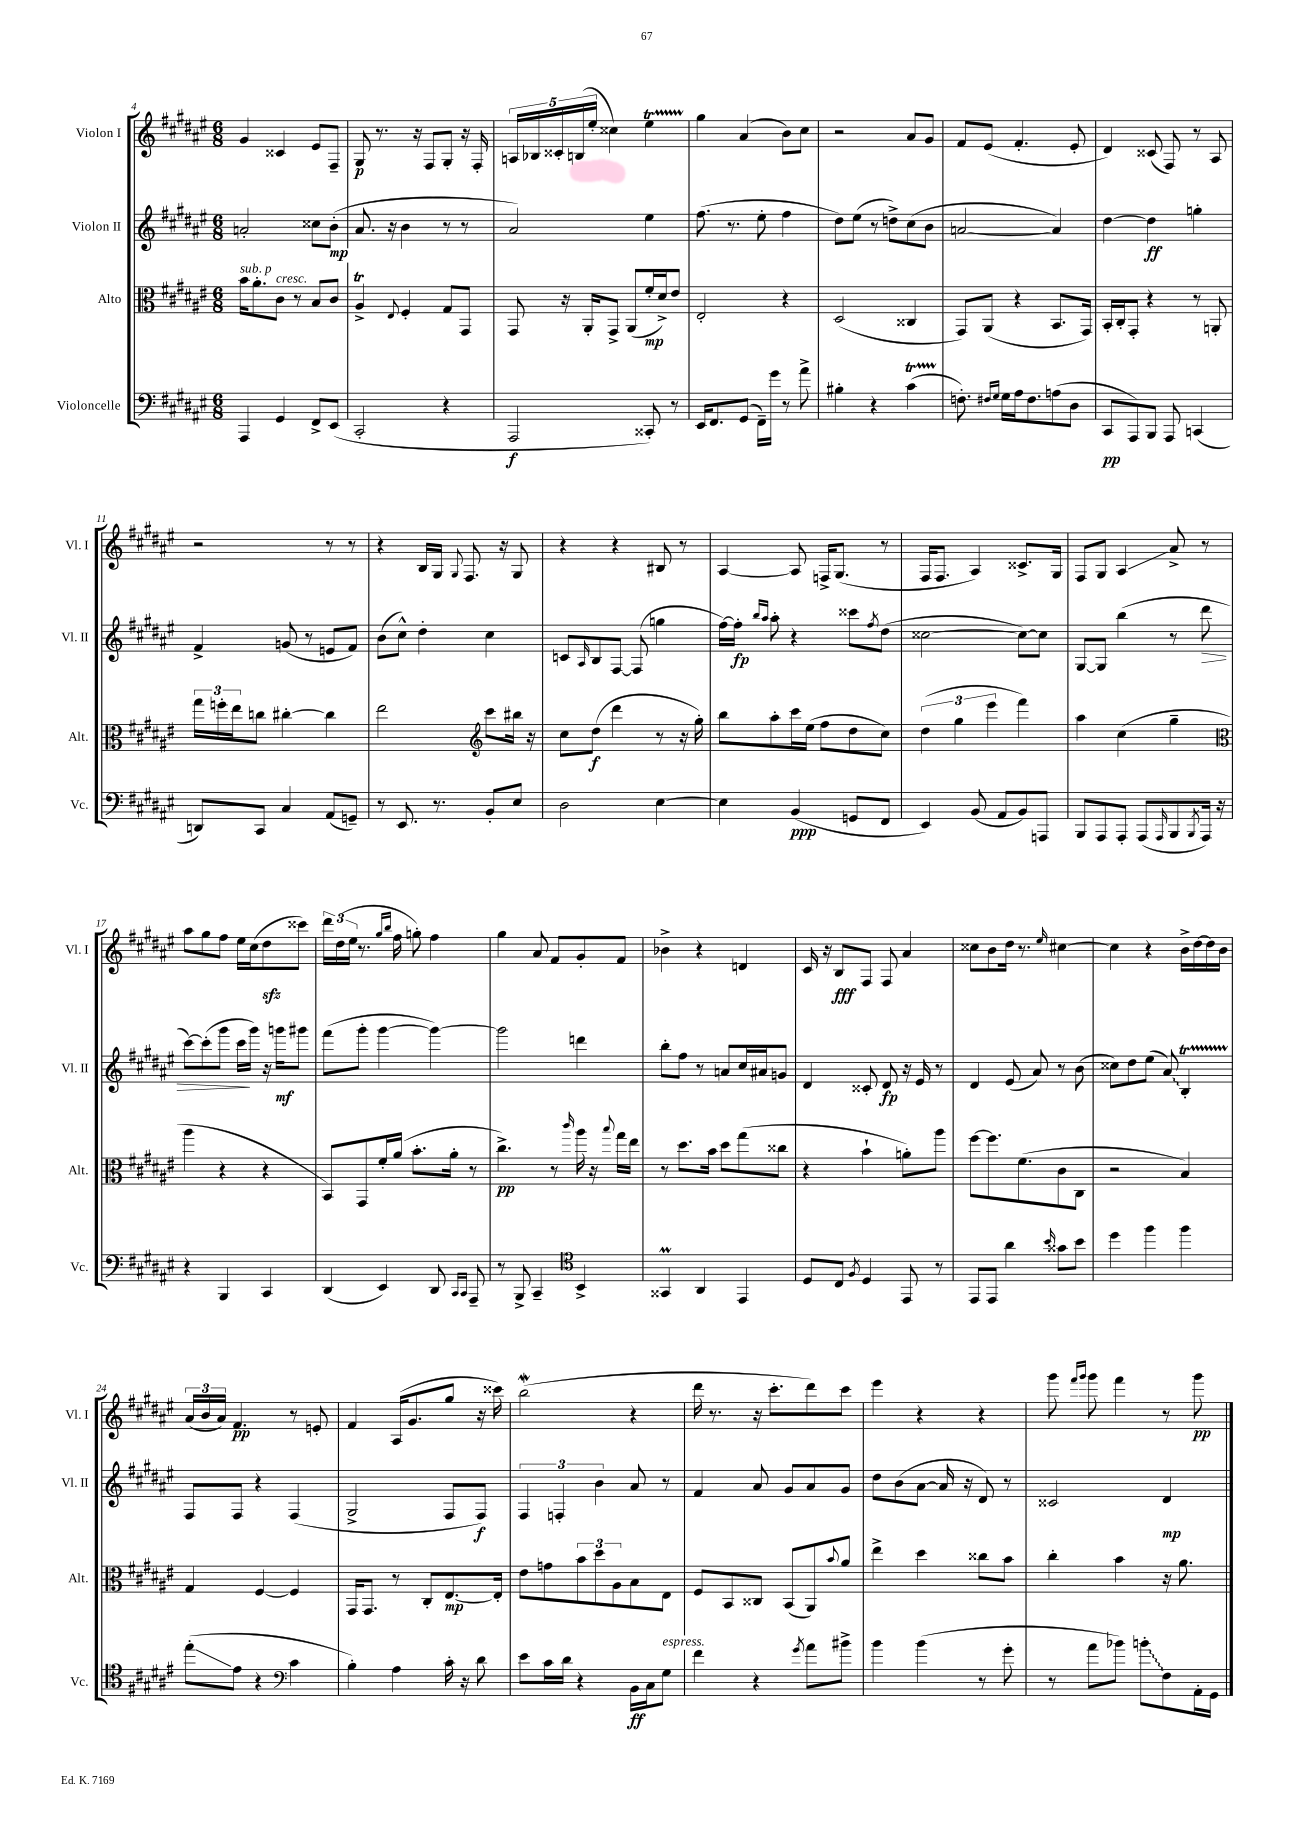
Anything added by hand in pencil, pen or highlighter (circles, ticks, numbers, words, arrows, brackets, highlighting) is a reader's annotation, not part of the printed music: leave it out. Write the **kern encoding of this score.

**kern	**kern	**kern	**kern
*staff4	*staff3	*staff2	*staff1
*clefF4	*clefC3	*clefG2	*clefG2
*k[f#c#g#d#a#e#]	*k[f#c#g#d#a#e#]	*k[f#c#g#d#a#e#]	*k[f#c#g#d#a#e#]
*M6/8	*M6/8	*M6/8	*M6/8
4AAA#/	16b\LK	2a'/	4g#/
.	8.a#'\	.	.
4GG#/	8c#\J	.	4c##/
.	8r	.	.
8FF#^/L	8B/L	8cc##\L	8e#/L
(8EE#/J	8c#/J	(8b'\J	8F#~/J
=	=	=	=
2CC#'/	4A#^/	8.a#/	8G#/
.	.	.	8.r
.	.	16r	.
.	8qqE#/	.	.
.	4F#'/	4b\	.
.	.	.	16r
.	.	.	8F#/L
4r	8G#/L	8r	8G#'/J
.	8GG#/J	8r	16r
.	.	.	16F#'/
=	=	=	=
2AAA#/	8GG#/	2a#/)	20A/LL
.	.	.	20B-/
.	.	.	20c##'/
.	16r	.	.
.	.	.	(20B/
.	16AA#'/LK	.	.
.	.	.	20ee#'/JJ
.	8GG#^/J	.	4cc##\)
.	(8AA#/L	.	.
8CC##'/)	16f#'/L	4ee#\	4ee#\
.	16d#^/J)	.	.
8r	8e#/J	.	.
=	=	=	=
16EE#/LK	2E#'/	(8.ff#\	4gg#\
8.FF#/	.	.	.
.	.	8.r	.
(8GG#/J	.	.	(4a#/
16FF#~\LL)	.	8ee#'\	.
16g#\JJ	.	.	.
8r	4r	4ff#\	8b\L)
8a#^\	.	.	8cc#\J
=	=	=	=
4B#'\	(2D#/	8dd#\L)	2r
.	.	(8ee#\J	.
4r	.	8r	.
.	.	8dd^\L)	.
(4c#\	4C##/	(8cc#\	8a#/L
.	.	8b\J	8g#/J
=	=	=	=
8.F'\)	8GG#/L)	[2a/	8f#/L
.	(8AA#/J	.	(8e#/J
16qqF#/LL	.	.	.
16qqG#/JJ	.	.	.
16G#\LL	.	.	.
16A#\J	4r	.	4.f#'/
8.F#\	.	.	.
(8A\	8.BB/L	4a/])	.
8D#\J	.	.	8e#'/
.	16GG#/Jk)	.	.
=	=	=	=
8CC#/L	16BB'/LL	[4dd#\	4d#/)
.	16C#'/J	.	.
8AAA#/)	8GG#'/J	.	.
8BBB/J	4r	4dd#\]	(8c##/
8AAA#/	.	.	8F#/)
(4CC/	8r	4gg'\	8r
.	8AA'/	.	8A#/
=	=	=	=
8DD/L)	24gg#\LL	4f#^/	2r
.	24ff'\	.	.
.	24ee#\J	.	.
8CC#/J	8cc\J	.	.
4C#/	[4cc#'\	(8g/	.
.	.	8r	.
(8AA#/L	4cc#\]	8e/L	8r
8GG~/J)	.	8f#/J)	8r
=	=	=	=
8r	2ee#\	(8b\L	4r
8.EE#/	.	8cc#^^\J)	.
.	.	4dd#'\	16B/LL
8.r	.	.	16G#/JJ
.	.	.	8qqG#/
.	.	.	8.F#/
*	*clefG2	*	*
8BB'/L	8ccc#\L	4cc#\	.
.	.	.	16r
8E#/J	16bb#\Jk	.	8G#/
.	16r	.	.
=	=	=	=
2D#\	8cc#\L	8c/L	4r
.	.	16qqA#/	.
.	(8dd#\J	8B/	.
.	4ddd#\	[8F#/J	4r
.	.	(8F#/]	.
[4E#\	8r	4gg\	8B#/
.	16r	.	8r
.	16gg#'\)	.	.
=	=	=	=
4E#\]	8bb\L	[16ff#\LL)	[4A#/
.	.	16ff#'\]JJ	.
.	.	16qqbb/LL	.
.	.	16qqaa#/JJ	.
.	8aa#'\	8aa#'\	.
(4BB/	16ccc#\L	4r	8A#/]
.	(16ee#\JJ	.	.
.	8ff#\L	.	16F^/LK
.	.	.	(8.G#/J
8GG/L	8dd#\	8ccc##\L	.
.	.	8qff#/	.
8FF#/J	8cc#\J)	(8dd#\J	8r
=	=	=	=
4EE#/)	(6dd#\	[2cc##\	16F#/LK
.	.	.	8.F#/J
.	6gg#\	.	.
(8BB/	.	.	4A#/)
.	6eee#\	.	.
8AA#/L	.	.	.
8BB/)	4fff#\)	8cc##\_L)	8.c##^/L
8AAA/J	.	8cc##\]J	.
.	.	.	16G#/Jk
=	=	=	=
8BBB/L	4aa#\	[8G#/L	8F#/L
8AAA#/	.	8G#/]J	8G#/J
8AAA#'/J	(4cc#\	(4bb\	4A#/
(8AAA#/L	.	.	.
16qqAAA#/	.	.	.
8BBB/	4gg#~\	8r	8a#^/
8qBBB/	.	.	.
16AAA#/Jk)	.	8ddd#\	8r
16r	.	.	.
=	=	=	=
*	*clefC3	*	*
4r	4aa#\	[8ccc#\L)	8aa#\L
.	.	(8ccc#'\]	8gg#\
4BBB/	4r	8ggg#\J	8ff#\J
.	.	16ccc#\LL	16ee#\LL
.	.	16ggg#\JJ)	(16cc#\J
4CC#/	4r	16r	8dd#\
.	.	16ggg\LK	.
.	.	8ggg#\J	8ccc##\J)
=	=	=	=
(4DD#/	8BB/L)	(8fff#\L	24ddd#\LL
.	.	.	(24dd#\
.	.	.	24ee#\JJ
.	8GG#/	8ggg#'\J	8.r
4EE#/)	16f#'/L	[4ggg#\	.
.	.	.	16qqgg#/LL
.	.	.	16qqbb/JJ
.	(16a#/JJ	.	16ff#\
.	8.b'\L	.	8gg'\)
8DD#/	.	4ggg#\_)	4ff#\
.	16a#'\Jk	.	.
16qqCC#/LL	.	.	.
16qqCC#/JJ	.	.	.
8AAA#~/	8r	.	.
=	=	=	=
8r	4.cc#^\)	2ggg#\]	4gg#\
8BBB^/	.	.	.
4CC#~/	.	.	8a#/
.	8r	.	8f#/L
*clefC4	*	*	*
.	16qqccc#/	.	.
4BB^/	16aa#\	4ddd\	8g#'/
.	16r	.	.
.	8qqbb/	.	.
.	16gg#\LL	.	8f#/J
.	16ee#\JJ	.	.
=	=	=	=
4GG##/	8r	8bb'\L	4b-^\
.	8.dd#\L	8ff#\J	.
4AA#/	.	8r	4r
.	16b\Jk	.	.
.	8dd#\L	8a/L	.
4EE#/	(8gg#\	16cc#/L	4d/
.	.	16a#/J	.
.	8cc##\J	8g/J	.
=	=	=	=
8D#/L	4r	4d#/	16c#/
.	.	.	16r
8C#/J	.	.	8B/L
8qF#/	.	.	.
4D#/	4b`\	8c##'/	8F#/J
.	.	8d#/	8F#/
8EE#/	8a'\L)	16r	4a#/
.	.	16e#/	.
8r	8aa#\J	8r	.
=	=	=	=
8EE#/L	[8ff#\L	4d#/	8cc##\L
8EE#/J	8.ff#\]	.	8b\
4a#\	.	(8e#/	16dd#\Jk
.	(8.f#\	.	8.r
.	.	8a#/)	.
16qqb/	.	.	16qqee#/
8g##\L	8c#\	8r	[4cc#\
8b\J	8C#\J	(8b\	.
=	=	=	=
4dd#\	2r	8cc##\L)	4cc#\]
.	.	8dd#\	.
4ff#\	.	(8ee#\J	4r
.	.	8a#/)	.
4ff#\	4B/)	4B'/	16b^\LL
.	.	.	[16dd#\
.	.	.	16dd#\]
.	.	.	16b\JJ
=	=	=	=
(8ee#'\L	4G#/	8F#/L	(24a#/LL
.	.	.	24b/
.	.	.	24a#/JJ)
8e#\J	.	8F#/J	4.f#/
4r	[4F#/	4r	.
*clefF4	*	*	*
4c#\	4F#/]	(4F#/	8r
.	.	.	8e'/
=	=	=	=
4B'\)	16GG#/LK	2G#^/	4f#/
.	8.GG#/J	.	.
4A#\	8r	.	(16A#/LK
.	.	.	8.g#/
.	8C#'/L	.	.
16c#'\	[8.E#/	8F#/L	8gg#/J
16r	.	.	.
8d#\	.	8F#/J)	16r
.	16E#'/]Jk	.	16ccc##\)
=	=	=	=
8e#\L	8e#\L	6F#/	(2bb\
16c#\L	8g\	.	.
.	.	6F'/	.
16d#\JJ	.	.	.
4r	12b\	.	.
.	12dd#\	6b\	.
.	12A#\	.	.
16BB\LL	8B\	8a#/	4r
16C#\J	.	.	.
8G#\J	8E#\J	8r	.
=	=	=	=
4f#\	8F#/L	4f#/	16ddd#\
.	.	.	8.r
.	8BB/	.	.
4r	8C##/J	8a#/	16r
.	.	.	8.ccc#'\L
.	(8BB/L	8g#/L	.
8qg#/	.	.	.
8a#\L	8AA#/)	8a#/	8ddd#\)
.	8qqb/	.	.
8b#^\J	8a#/J	8g#/J	8ccc#\J
=	=	=	=
4b\	4ee#^\	8dd#\L	4eee#\
.	.	(8b\	.
(4b\	4dd#\	[8a#\J	4r
.	.	16a#/]	.
.	.	16r	.
8r	8cc##\L	8d#/)	4r
8g#'\	8b\J	8r	.
=	=	=	=
8r	4cc#'\	2c##/	8ggg#\
.	.	.	16qqfff#/LL
.	.	.	16qqggg#/JJ
8a#\L	.	.	8ggg#\
8b-\J)	4b\	.	4fff#\
8b'\L	.	.	.
8F#\	16r	4d#/	8r
.	8.a#\	.	.
16AA#'\L	.	.	8ggg#\
16GG#\JJ	.	.	.
==	==	==	==
*-	*-	*-	*-
